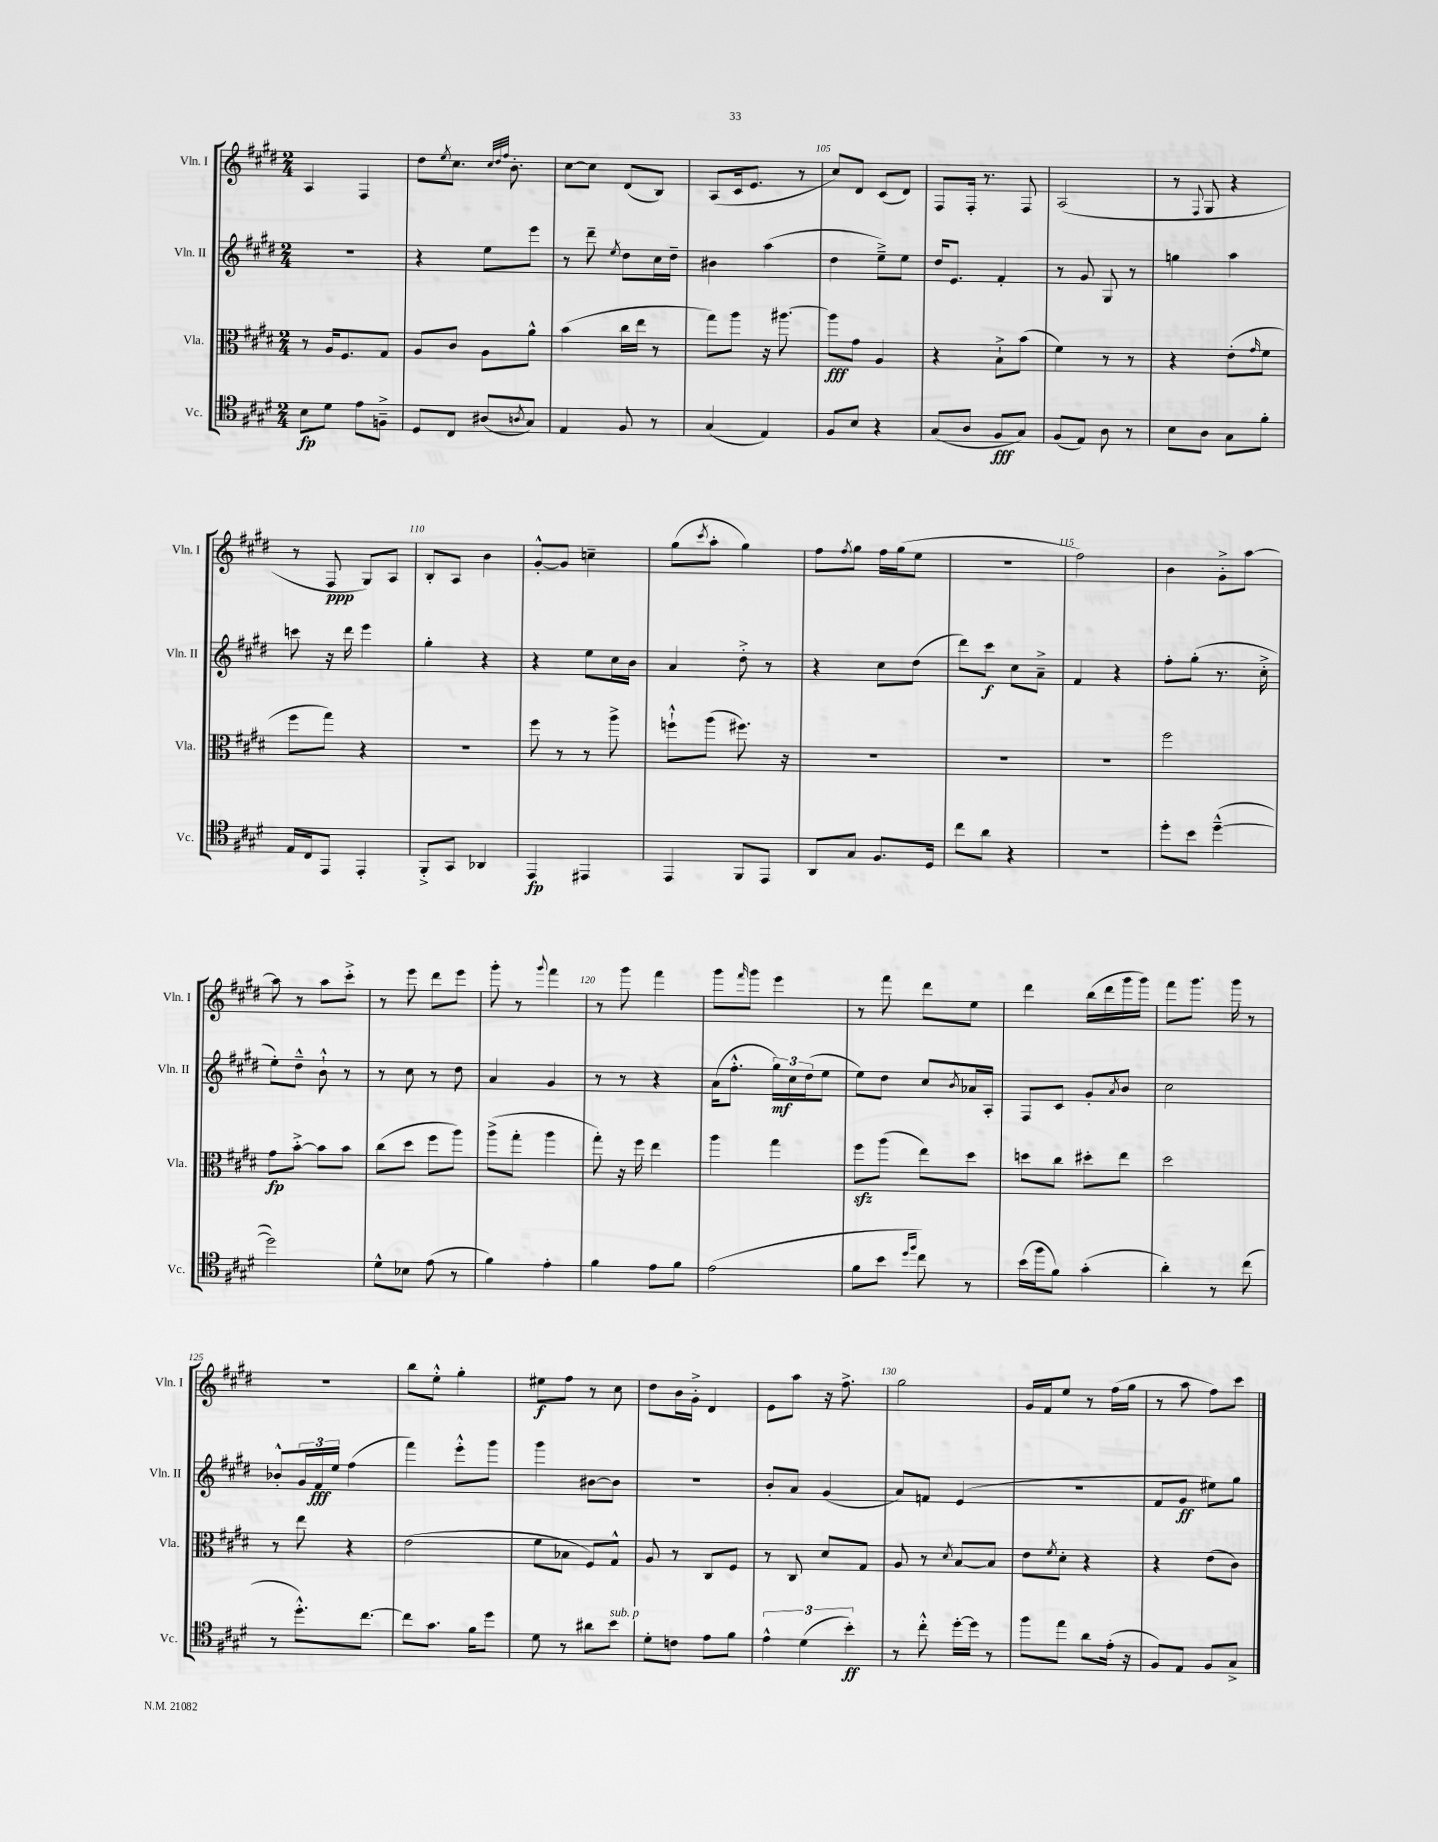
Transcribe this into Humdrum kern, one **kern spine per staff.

**kern	**dynam	**kern	**dynam	**kern	**dynam	**kern	**dynam
*part4	*part4	*part3	*part3	*part2	*part2	*part1	*part1
*staff4	*staff4	*staff3	*staff3	*staff2	*staff2	*staff1	*staff1
*I"Vc.	*	*I"Vla.	*	*I"Vln. II	*	*I"Vln. I	*
*I'Vc.	*	*I'Vla.	*	*I'Vln. II	*	*I'Vln. I	*
*clefC4	*	*clefC3	*	*clefG2	*	*clefG2	*
*k[f#c#g#d#]	*	*k[f#c#g#d#]	*	*k[f#c#g#d#]	*	*k[f#c#g#d#]	*
*M2/4	*	*M2/4	*	*M2/4	*	*M2/4	*
=101	=101	=101	=101	=101	=101	=101	=101
8B\L	fp	8r	.	2r	.	4A/	.
8d#\J	.	16A/KL	.	.	.	.	.
.	.	8.F#/	.	.	.	.	.
8e\L	.	.	.	.	.	4F#/	.
8Fn~^\J	.	8G#/J	.	.	.	.	.
=102	=102	=102	=102	=102	=102	=102	=102
8D#/L	.	8A/L	.	4r	.	8dd#\L	.
.	.	.	.	.	.	8qee/	.
8C#/J	.	8c#/J	.	.	.	8.cc#\J	.
(8A#X/L	.	8A\L	.	8ee\L	.	.	.
.	.	.	.	.	.	32qqcc#/LLL	.
.	.	.	.	.	.	32qqdd#/	.
.	.	.	.	.	.	32qqff#/JJJ	.
.	.	.	.	.	.	8.b'\	.
8qAn/	.	.	.	.	.	.	.
8G#/J)	.	8a^^\J	.	8eee\J	.	.	.
=103	=103	=103	=103	=103	=103	=103	=103
4E/	.	(4b\	.	8r	.	[8cc#\L	.
.	.	.	.	8ddd#~\	.	8cc#\J]	.
.	.	.	.	8qee/	.	.	.
8F#/	.	16cc#\LL	.	8dd#\L	.	(8d#/L	.
.	.	16ee\JJ	.	.	.	.	.
8r	.	8r	.	16cc#\L	.	8B/J)	.
.	.	.	.	16dd#~\JJ	.	.	.
=104	=104	=104	=104	=104	=104	=104	=104
(4G#/	.	8gg#\L)	.	4b#X\	.	(8A/L	.
.	.	8aa\J	.	.	.	16c#/k	.
.	.	.	.	.	.	8.e/J	.
4E/)	.	16r	.	(4aa\	.	.	.
.	.	[8.aa#X\	.	.	.	.	.
.	.	.	.	.	.	8r	.
=105	=105	=105	=105	=105	=105	=105	=105
8F#/L	.	8aa#\L]	fff	4dd#\	.	8cc#/L)	.
8B/J	.	8g#\J	.	.	.	8d#/J	.
4r	.	4A/	.	8ee~^\L)	.	(8c#/L	.
.	.	.	.	8ee\J	.	8d#/J)	.
=106	=106	=106	=106	=106	=106	=106	=106
(8G#/L	.	4r	.	16dd#/KL	.	8F#/L	.
.	.	.	.	8.e/J	.	.	.
8A/J	.	.	.	.	.	16F#'/Jk	.
.	.	.	.	.	.	8.r	.
8F#/L	fff	8B`^\L	.	4f#'/	.	.	.
8G#/J)	.	(8b\J	.	.	.	8F#/	.
=107	=107	=107	=107	=107	=107	=107	=107
(8F#/L	.	4f#\)	.	8r	.	(2A/	.
8E/J)	.	.	.	8g#/	.	.	.
8A\	.	8r	.	8G#/	.	.	.
8r	.	8r	.	8r	.	.	.
=108	=108	=108	=108	=108	=108	=108	=108
8B\L	.	4r	.	4ggn\	.	8r	.
.	.	.	.	.	.	8qqF#/	.
8A\J	.	.	.	.	.	8G#/	.
8G#\L	.	(8e'\L	.	4aa\	.	4r	.
.	.	16qqg#/	.	.	.	.	.
8f#'\J	.	8f#\J	.	.	.	.	.
!!LO:LB:g=z
=109	=109	=109	=109	=109	=109	=109	=109
16E/LL	.	8ff#\L	.	8cccn\	.	8r	.
16C#/J	.	.	.	.	.	.	.
8EE/J	.	8gg#\J)	.	16r	.	8F#/	ppp
.	.	.	.	16ddd#\	.	.	.
4EE'/	.	4r	.	4eee\	.	8G#/L)	.
.	.	.	.	.	.	8A/J	.
=110	=110	=110	=110	=110	=110	=110	=110
8FF#'^/L	.	2r	.	4gg#'\	.	8B'/L	.
8GG#/J	.	.	.	.	.	8A/J	.
4AA-X/	.	.	.	4r	.	4b\	.
=111	=111	=111	=111	=111	=111	=111	=111
4EE/	fp	8ff#\	.	4r	.	[8g#'^^/L	.
.	.	8r	.	.	.	8g#/J]	.
4EE#X/	.	8r	.	8ee\L	.	4ccn~\	.
.	.	8aa^\	.	16cc#\L	.	.	.
.	.	.	.	16b\JJ	.	.	.
=112	=112	=112	=112	=112	=112	=112	=112
4EE/	.	8ffn`^^\L	.	4a/	.	(8gg#\L	.
.	.	.	.	.	.	8qccc#/	.
.	.	(8aa\J	.	.	.	8aa'\J	.
8FF#/L	.	8.ff#X\)	.	8dd#'^\	.	4gg#\)	.
8EE/J	.	.	.	8r	.	.	.
.	.	16r	.	.	.	.	.
=113	=113	=113	=113	=113	=113	=113	=113
8AA/L	.	2r	.	4r	.	8ff#\L	.
.	.	.	.	.	.	8qff#/	.
8G#/J	.	.	.	.	.	8gg#\J	.
8.F#/L	.	.	.	8cc#\L	.	16ff#\LL	.
.	.	.	.	.	.	(16gg#\J	.
.	.	.	.	(8dd#\J	.	8ee\J	.
16D#/Jk	.	.	.	.	.	.	.
=114	=114	=114	=114	=114	=114	=114	=114
8cc#\L	.	2r	.	8ddd#\L)	.	2r	.
8a\J	.	.	.	8ccc#\J	f	.	.
4r	.	.	.	8cc#\L	.	.	.
.	.	.	.	8a~^\J	.	.	.
=115	=115	=115	=115	=115	=115	=115	=115
2r	.	2r	.	4f#/	.	2ff#\)	.
.	.	.	.	4r	.	.	.
=116	=116	=116	=116	=116	=116	=116	=116
8dd#'\L	.	2ff#\	.	8ff#'\L	.	4b\	.
8b\J	.	.	.	(8gg#'\J	.	.	.
([4dd#~^^\	.	.	.	8.r	.	8g#'^\L	.
.	.	.	.	.	.	[8aa\J	.
.	.	.	.	16cc#'^\	.	.	.
!!LO:LB:g=z
=117	=117	=117	=117	=117	=117	=117	=117
2dd#\])	.	8g#\L	fp	8ee'\L)	.	8aa\]	.
.	.	[8b'^\J	.	8dd#~^^\J	.	8r	.
.	.	8b\L]	.	8b`^^\	.	8aa\L	.
.	.	8b\J	.	8r	.	8ccc#'^\J	.
=118	=118	=118	=118	=118	=118	=118	=118
8d#^^\L	.	(8cc#\L	.	8r	.	8r	.
8B-X\J	.	8dd#\J	.	8cc#\	.	8eee\	.
(8e\	.	8ff#\L	.	8r	.	8ddd#\L	.
8r	.	8aa\J)	.	8dd#\	.	8eee\J	.
=119	=119	=119	=119	=119	=119	=119	=119
4f#\)	.	(8aa^\L	.	4a/	.	8ggg#'\	.
.	.	8gg#'\J	.	.	.	8r	.
.	.	.	.	.	.	8qqggg#/	.
4e'\	.	4aa\	.	4g#/	.	4fff#\	.
=120	=120	=120	=120	=120	=120	=120	=120
4f#\	.	8gg#'\)	.	8r	.	8r	.
.	.	16r	.	8r	.	8ggg#\	.
.	.	16ff#\	.	.	.	.	.
8e\L	.	4ee\	.	4r	.	4fff#\	.
8f#\J	.	.	.	.	.	.	.
=121	=121	=121	=121	=121	=121	=121	=121
(2e\	.	4aa\	.	(16a\KL	.	8ggg#\L	.
.	.	.	.	8.ff#'^^\J	.	.	.
.	.	.	.	.	.	16qqfff#/	.
.	.	.	.	.	.	8ggg#\J	.
.	.	4gg#\	.	24gg#\LL)	mf	4eee\	.
.	.	.	.	24cc#\	.	.	.
.	.	.	.	(24dd#\J	.	.	.
.	.	.	.	8ee\J	.	.	.
=122	=122	=122	=122	=122	=122	=122	=122
8f#\L	.	8ff#zz\L	.	8ee\L)	.	8r	.
8b\J	.	(8aa\J	.	8dd#\J	.	8fff#\	.
16qqdd#/LL	.	.	.	.	.	.	.
16qqff#/JJ	.	.	.	.	.	.	.
8cc#\)	.	8ee\L)	.	8cc#/L	.	8ddd#\L	.
.	.	.	.	8qb/	.	.	.
8r	.	8dd#\J	.	16a-X/L	.	8ee\J	.
.	.	.	.	16A'/JJ	.	.	.
=123	=123	=123	=123	=123	=123	=123	=123
(16b\LL	.	8ddn\L	.	8F#/L	.	4ddd#\	.
16ff#\J	.	.	.	.	.	.	.
8f#\J)	.	8cc#\J	.	8c#/J	.	.	.
(4g#'\	.	8dd#X'\L	.	8g#'/L	.	(16bb\LL	.
.	.	.	.	.	.	16ddd#\	.
.	.	.	.	8qa/	.	.	.
.	.	8ee\J	.	8b/J	.	16ggg#\	.
.	.	.	.	.	.	16ggg#\JJ)	.
=124	=124	=124	=124	=124	=124	=124	=124
4a'\)	.	2dd#\	.	2cc#\	.	8fff#\L	.
.	.	.	.	.	.	8.ggg#\J	.
8r	.	.	.	.	.	.	.
.	.	.	.	.	.	16ggg#\	.
(8cc#\	.	.	.	.	.	8r	.
!!LO:LB:g=z
=125	=125	=125	=125	=125	=125	=125	=125
8r	.	8r	.	8b-X'^^/L	.	2r	.
8.dd#'^^\L)	.	8ee\	.	24g#/L	.	.	.
.	.	.	.	24f#/	fff	.	.
.	.	.	.	24ee/JJ	.	.	.
.	.	4r	.	(4ff#\	.	.	.
[8.cc#\J	.	.	.	.	.	.	.
=126	=126	=126	=126	=126	=126	=126	=126
8cc#\L]	.	(2e\	.	4fff#\)	.	8bb\L	.
8.g#\J	.	.	.	.	.	8ee'^^\J	.
.	.	.	.	8eee'^^\L	.	4gg#'\	.
16f#\KL	.	.	.	.	.	.	.
8dd#\J	.	.	.	8ggg#\J	.	.	.
=127	=127	=127	=127	=127	=127	=127	=127
8d#\	.	8f#\L	.	4ggg#\	.	8ee#X\L	f
8r	.	8B-X\J	.	.	.	8ff#\J	.
8a#X\L	.	8F#/L)	.	[8b#X\L	.	8r	.
!LO:TX:a:i:t=sub. p	!	!	!	!	!	!	!
8b\J	.	8G#^^/J	.	8b#\J]	.	8cc#\	.
=128	=128	=128	=128	=128	=128	=128	=128
8d#'\L	.	8A/	.	2r	.	8dd#\L	.
8cn\J	.	8r	.	.	.	16b\L	.
.	.	.	.	.	.	16g#'^\JJ	.
8e\L	.	8C#/L	.	.	.	4d#/	.
8f#\J	.	8F#/J	.	.	.	.	.
=129	=129	=129	=129	=129	=129	=129	=129
6e^^\	.	8r	.	8b'/L	.	8e\L	.
.	.	8C#/	.	8a/J	.	8aa\J	.
(6d#\	.	.	.	.	.	.	.
.	.	8d#/L	.	(4g#/	.	16r	.
.	.	.	.	.	.	8.ff#^\	.
6b'\)	ff	.	.	.	.	.	.
.	.	8G#/J	.	.	.	.	.
=130	=130	=130	=130	=130	=130	=130	=130
8r	.	8A/	.	8a/L)	.	2gg#\	.
8cc#'^^\	.	8r	.	8fn/J	.	.	.
.	.	8qd#/	.	.	.	.	.
[16dd#'\LL	.	[8B/L	.	(4e/	.	.	.
16dd#\JJ]	.	.	.	.	.	.	.
8r	.	8B/J]	.	.	.	.	.
=131	=131	=131	=131	=131	=131	=131	=131
8ff#\L	.	8e\L	.	2r	.	16g#/LL	.
.	.	.	.	.	.	16f#/J	.
.	.	8qf#/	.	.	.	.	.
8ee\J	.	8d#'\J	.	.	.	8ee/J	.
8a\L	.	4r	.	.	.	8r	.
(16e'\Jk	.	.	.	.	.	(16ff#\LL	.
16r	.	.	.	.	.	16gg#\JJ	.
=132	=132	=132	=132	=132	=132	=132	=132
8F#/L)	.	4r	.	8f#/L	.	8r	.
8E/J	.	.	.	8g#/J	ff	8aa\	.
8F#/L	.	(8e\L	.	8ee#X\L)	.	8ff#\L)	.
8G#^/J	.	8c#\J)	.	8gg#\J	.	8ccc#\J	.
==	==	==	==	==	==	==	==
*-	*-	*-	*-	*-	*-	*-	*-
